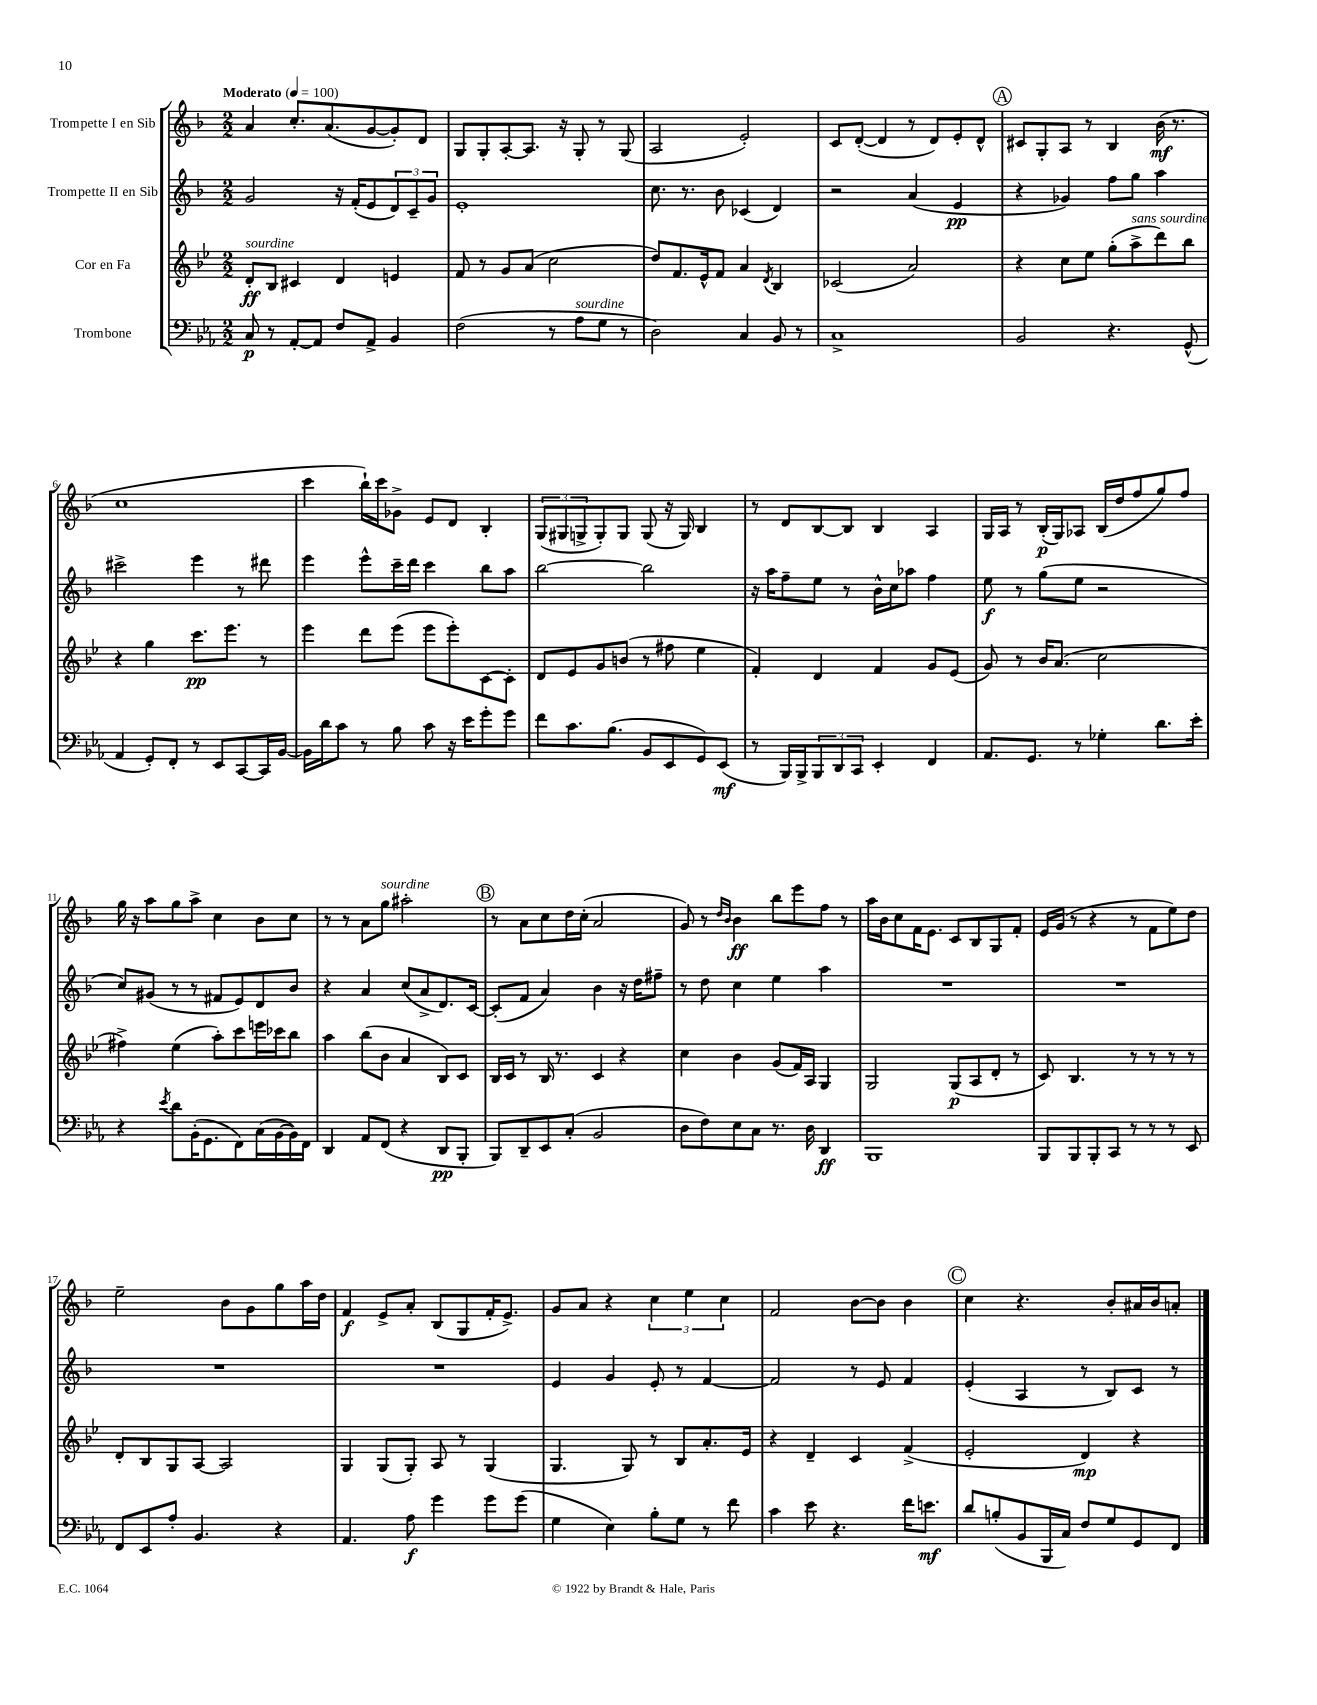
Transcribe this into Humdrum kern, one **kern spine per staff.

**kern	**kern	**kern	**kern
*staff4	*staff3	*staff2	*staff1
*clefF4	*clefG2	*clefG2	*clefG2
*k[b-e-a-]	*k[b-e-]	*k[b-]	*k[b-]
*M2/2	*M2/2	*M2/2	*M2/2
*MM100	*MM100	*MM100	*MM100
8C/	8d'/L	2g/	4a/
8r	8B-/J	.	.
[8AA-'/L	4c#/	.	8.cc'/L
8AA-/]J	.	.	.
.	.	.	(8.a/
8F/L	4d/	16r	.
.	.	(16f'/LK	.
8AA-^/J	.	8e/	[8g/
4BB-/	4e/	12d/)	8g'/])
.	.	12c~/	.
.	.	.	8d/J
.	.	12g/J	.
=	=	=	=
(2F\	8f/	1e'	8G/L
.	8r	.	8G'/
.	8g/L	.	[8A'/
.	(8a/J	.	8.A/]J
8r	2cc\	.	.
.	.	.	16r
8A-\L	.	.	8G'/
8G\J	.	.	8r
8r	.	.	(8G/
=	=	=	=
2D\)	8dd/L)	8.cc\	2A/
.	8.f/	.	.
.	.	8.r	.
.	16e-^^/k	.	.
.	8f/J	8b-\	.
4C/	4a/	(4c-/	2e'/)
.	8qd/	.	.
8BB-/	4B-/	4d/)	.
8r	.	.	.
=	=	=	=
1C^	(2c-/	2r	8c/L
.	.	.	([8d'/J
.	.	.	4d/]
.	2a/)	(4a/	8r
.	.	.	8d/L)
.	.	4e/	8e'/
.	.	.	8d^^/J
=	=	=	=
2BB-/	4r	4r	8c#/L
.	.	.	8G'/
.	8cc\L	4g-/)	8A/J
.	8ee-\J	.	8r
4.r	(8gg'\L	8ff\L	4B-/
.	8aa^\	8gg\J	.
.	8ddd\)	4aa\	(16b-\
.	.	.	8.r
(8GG^^/	8bb-\J	.	.
=	=	=	=
4AA-/	4r	2ccc#^\	1cc
8GG'/L)	4gg\	.	.
8FF'/J	.	.	.
8r	8.ccc\L	4eee\	.
8EE-/L	.	.	.
.	8.eee-\J	.	.
[8CC/	.	8r	.
16CC/]L	8r	8ddd#\	.
[16BB-/JJ	.	.	.
=	=	=	=
16BB-\]LL	4eee-\	4eee\	4ccc\
16d\J	.	.	.
8c\J	.	.	.
8r	8ddd\L	8eee^^\L	16bb-`\LL)
.	.	.	16ccc\J
8B-\	(8eee-\J	16ccc~\L	8g-^\J
.	.	16ddd\JJ	.
8c\	8eee-\L	4ccc\	8e/L
16r	8eee-'\)	.	8d/J
16e-\LK	.	.	.
8g'\	[8c\	8bb-\L	4B-'/
8g\J	8c'\]J	8aa\J	.
=	=	=	=
8f\L	8d/L	[2bb-\	(12G/L
.	.	.	12G#/
8.c\	8e-/	.	.
.	.	.	12G^/
.	8g/	.	8G'/)
(8.B-\J	.	.	.
.	(8b/J	.	8G/J
8BB-/L	8r	2bb-\]	(8G/
8EE-/	8ff#\	.	16r
.	.	.	16G/)
8GG/)	4ee-\	.	4B-/
(8EE-/J	.	.	.
=	=	=	=
8r	4f'/)	16r	8r
.	.	16aa\LK	.
16BBB-/LL)	.	8ff~\	8d/L
16BBB-^/J	.	.	.
12BBB-/	4d/	8ee\J	[8B-/
12DD/	.	.	.
.	.	8r	8B-/]J
12CC/J	.	.	.
4EE-'/	4f/	16b-^^\LL	4B-/
.	.	16cc\J	.
.	.	8aa-\J	.
4FF/	8g/L	4ff\	4A/
.	(8e-/J	.	.
=	=	=	=
8.AA-/L	8g/)	8ee\	16G/LL
.	.	.	16A/JJ
.	8r	8r	8r
8.GG/J	.	.	.
.	16b-/LK	(8gg\L	(16B-'/LL
.	(8.a/J	.	16G/J)
8r	.	8ee\J	8A-/J
4G-'\	2cc\	2r	(16B-/LL
.	.	.	16dd/J
.	.	.	8ff/
8.d\L	.	.	8gg/)
.	.	.	8ff/J
16e-'\Jk	.	.	.
=	=	=	=
4r	4ff#^\)	8cc/L)	16gg\
.	.	.	16r
.	.	(8g#/J	8aa\L
8qe-/	.	.	.
8d\L	(4ee-\	8r	8gg\
(16BB-'\K	.	8r	8aa^\J
8.GG\	.	.	.
.	8aa'\L)	8f#/L	4cc\
8FF\)	8ccc\	8e/)	.
(16C\L	16eee\L	8d/	8b-\L
[16BB-\	16ccc-\J	.	.
16BB-\])	8bb-\J	8b-/J	8cc\J
16FF\JJ	.	.	.
=	=	=	=
4DD/	4aa\	4r	8r
.	.	.	8r
8AA-/L	(8bb-\L	4a/	8a\L
(8FF/J	8b-\J	.	8gg\J
4r	4a/	(8cc/L	2aa#'\
.	.	8a^/	.
8DD/L	8B-/L)	8.d/)	.
8BBB-'/J	8c/J	.	.
.	.	[16c/Jk	.
=	=	=	=
8BBB-/L)	16B-/LL	(8c'/]L	8r
.	16c/JJ	.	.
8DD~/	8r	8f/J	8a\L
8EE-/	16B-/	4a/)	8cc\
.	8.r	.	.
(8C'/J	.	.	16dd\L
.	.	.	(16cc'\JJ
2BB-/	4c/	4b-\	2a/
.	4r	16r	.
.	.	16dd\LK	.
.	.	8ff#~\J	.
=	=	=	=
8D\L	4cc\	8r	8g/)
8F\)	.	8dd\	8r
.	.	.	16qqdd/LL
.	.	.	16qqb-/JJ
8E-\	4b-\	4cc\	4b-\
8C\J	.	.	.
8.r	(8g/L	4ee\	8bb-\L
.	16f/L)	.	8eee\
16D\	16A/JJ	.	.
4DD/	4G/	4aa\	8ff\J
.	.	.	8r
=	=	=	=
1BBB-	2G/	1r	16aa\LL
.	.	.	16b-\J
.	.	.	8cc\
.	.	.	16f\K
.	.	.	8.e\J
.	(8G/L	.	8c/L
.	8A/	.	8B-/
.	8d'/J	.	8G/
.	8r	.	8f'/J
=	=	=	=
8BBB-/L	8c/)	1r	16e/LL
.	.	.	(16g/JJ
8BBB-/	4.B-/	.	8r
8BBB-'/	.	.	4r
8CC/J	.	.	.
8r	8r	.	8r
8r	8r	.	8f\L
8r	8r	.	8ee\)
8EE-/	8r	.	8dd\J
=	=	=	=
8FF/L	8d'/L	1r	2ee~\
8EE-/	8B-/	.	.
8A-'/J	8G/	.	.
4.BB-/	[8A/J	.	.
.	2A/]	.	8b-\L
.	.	.	8g\
4r	.	.	8gg\
.	.	.	16aa\L
.	.	.	16dd\JJ
=	=	=	=
4.AA-/	4G/	1r	4f/
.	(8G/L	.	8e^/L
8A-\	8G'/J)	.	8a'/J
4g\	8A/	.	(8B-/L
.	8r	.	8G/
8g\L	(4G/	.	16f'/K
.	.	.	8.e^/J)
(8g\J	.	.	.
=	=	=	=
4G\	4.G/	4e/	8g/L
.	.	.	8a/J
4E-\)	.	4g/	4r
.	8G/)	.	.
8B-'\L	8r	8e'/	6cc\
8G\J	8B-/L	8r	.
.	.	.	6ee\
8r	8.a'/	[4f/	.
.	.	.	6cc\
8f\	.	.	.
.	16e-/Jk	.	.
=	=	=	=
4c\	4r	2f/]	2f/
8e-\	4d~/	.	.
4.r	.	.	.
.	4c/	8r	[8b-\L
.	.	8e/	8b-\]J
16f\LK	(4f^/	4f/	4b-\
8.e\J	.	.	.
=	=	=	=
8d/L	2e-'/	(4e'/	4cc\
(8B'/	.	.	.
8BB-/	.	4A/	4.r
16BBB-/L	.	.	.
16C/JJ)	.	.	.
8F/L	4d/)	8r	.
8G/	.	8B-/L)	8b-'/L
8GG/	4r	8c/J	16a#/L
.	.	.	16b-/J
8FF/J	.	8r	8a'/J
==	==	==	==
*-	*-	*-	*-
